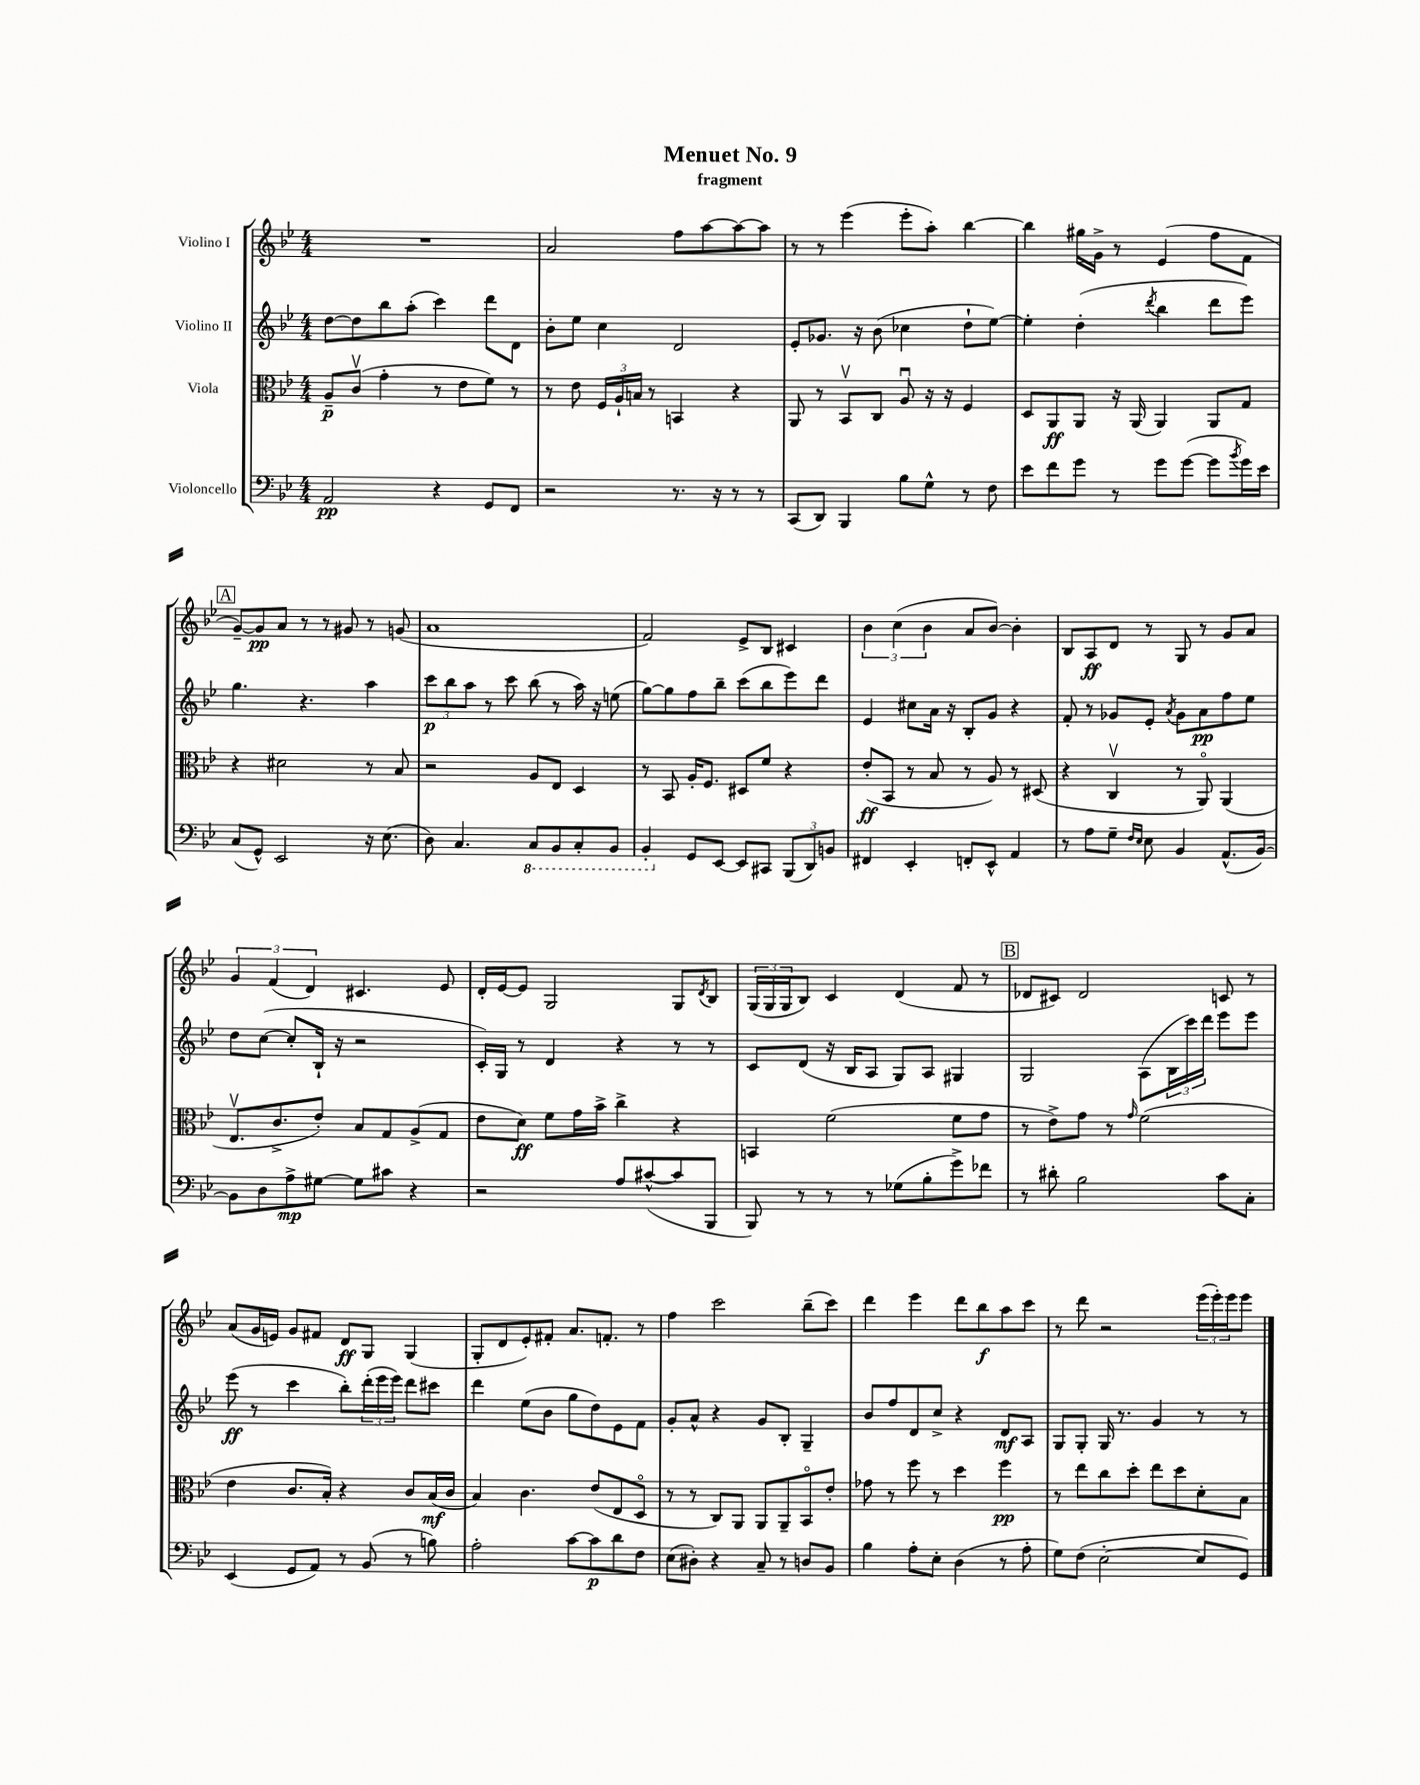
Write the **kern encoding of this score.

**kern	**kern	**kern	**kern
*staff4	*staff3	*staff2	*staff1
*clefF4	*clefC3	*clefG2	*clefG2
*k[b-e-]	*k[b-e-]	*k[b-e-]	*k[b-e-]
*M4/4	*M4/4	*M4/4	*M4/4
2AA	8A~	[8dd	1r
.	(8cv	8dd]	.
.	4g'	8bb-	.
.	.	(8aa'	.
4r	8r	4ccc)	.
.	8e-	.	.
8GG	8f)	8ddd	.
8FF	8r	8d	.
=	=	=	=
2r	8r	8b-'	2a
.	8e-	8ee-	.
.	24F	4cc	.
.	24A`	.	.
.	24B	.	.
.	8r	.	.
8.r	4BB	2d	8ff
.	.	.	[8aa
16r	.	.	.
8r	4r	.	8aa_
8r	.	.	8aa]
=	=	=	=
(8CC	8AA	8e-'	8r
8DD)	8r	8.g-	8r
4BBB-	8BB-v	.	(4eee-
.	.	16r	.
.	8C	(8b-	.
8B-	8Au	4cc-	8eee-'
8G^^	16r	.	8aa')
.	16r	.	.
8r	4F	8dd`	[4bb-
8F	.	[8ee-)	.
=	=	=	=
8e-	8D	4ee-']	4bb-]
8f	8AA	.	.
8g	8AA	(4dd'	16gg#
.	.	.	16g^
8r	16r	.	8r
.	(16AA	.	.
.	.	8qddd	.
8g	4AA)	4bb-	(4e-
([8g	.	.	.
8g]	8AA	8ddd	8ff
8qb-	.	.	.
16g)	8G	8eee-)	8f
16e-	.	.	.
=	=	=	=
(8C	4r	4.gg	[8g~)
8GG^^)	.	.	8g]
2EE-	2d#	.	8a
.	.	4.r	8r
.	.	.	8r
.	.	.	8g#
16r	8r	4aa	8r
(8.E-	.	.	.
.	8B-	.	(8g
=	=	=	=
8D)	2r	12ccc	1a
.	.	12bb-	.
4.C	.	.	.
.	.	12aa	.
.	.	8r	.
.	.	8ccc	.
8CC	8A	(8bb-	.
8BBB-	8E-	8r	.
8CC'	4D	16aa)	.
.	.	16r	.
8BBB-	.	(8ee	.
=	=	=	=
4BBB-'	8r	[8gg)	2f)
.	8BB-	8gg]	.
8GG	16A'	8ff	.
.	8.F	.	.
[8EE-	.	8bb-~	.
8EE-]	8D#	(8ccc	8e-^
8CC#	8f	8bb-	8B-
(12BBB-	4r	8eee-)	4c#
12DD)	.	.	.
.	.	8ddd	.
12BB	.	.	.
=	=	=	=
4FF#	(8e-'	4e-	6b-
.	8BB-	.	.
.	.	.	(6cc
4EE-'	8r	8cc#	.
.	.	.	6b-
.	8B-	16a	.
.	.	16r	.
8FF'	8r	8B-'	8a
8EE-^^	8A)	8g	[8b-)
4AA	8r	4r	4b-']
.	(8D#	.	.
=	=	=	=
8r	4r	8f'	8B-
8A	.	8r	8A
8G~	4Cv	8g-	8d
16qqF	.	.	.
16qqE-	.	.	.
8E-	.	8e-'	8r
.	.	8qa	.
4BB-	8r	8g-	8G
.	8AAo)	8a	8r
(8.AA^^	(4AA	8ff	8g
.	.	8ee-	8a
[16BB-)	.	.	.
=	=	=	=
8BB-]	8.E-v	8dd	6g
8D	.	([8cc	.
.	.	.	(6f
.	8.c^	.	.
8A^	.	8cc']	.
.	.	.	6d)
[8G#	8e-')	16B-`	.
.	.	16r	.
8G#]	8B-	2r	4.c#
8c#	8G	.	.
4r	(8A^	.	.
.	8G	.	8e-
=	=	=	=
2r	8e-	16c')	16d'
.	.	16G	[16e-
.	8d)	8r	8e-]
.	8f	4d	2G
.	16g	.	.
.	16b-^	.	.
8A	4cc^	4r	.
([8c#^^	.	.	.
8c#]	4r	8r	8G
.	.	.	8qd
8BBB-	.	8r	8B-
=	=	=	=
8BBB-)	4BB	8c	(24G
.	.	.	24G
.	.	.	24G
8r	.	(8d	8B-)
8r	(2f	16r	4c
.	.	16B-	.
8r	.	8A	.
(8G-	.	8G)	(4d
8B-'	.	8A	.
8g^)	8f	4G#	8f
8f-	8g	.	8r
=	=	=	=
8r	8r	2G	8d-
8d#'	8e-^)	.	8c#)
2B-	8g	.	2d-
.	8r	.	.
.	16qqg	.	.
.	(2f	(8A	.
.	.	24B-	.
.	.	24ccc)	.
.	.	24ddd	.
8c	.	8eee-	8c
8C'	.	8eee-	8r
=	=	=	=
(4EE-	4e-	(8eee-	(8a
.	.	8r	16g
.	.	.	16e)
8GG	8.c	4ccc	8g
8AA)	.	.	8f#
.	16B-')	.	.
8r	4r	8bb-')	8d
(8BB-	.	(24ddd'	8G
.	.	24eee-	.
.	.	24eee-)	.
8r	8c	8ddd	(4G
8B)	(16B-	8ccc#	.
.	16c	.	.
=	=	=	=
2A'	4B-)	4ddd	8G'
.	.	.	8d
.	4.c	(8ee-	8e-')
.	.	8b-	8f#'
[8c	.	8gg	8.a
8c]	(8e-	8dd)	.
.	.	.	8.f'
8d	8E-	8e-	.
8F	8Do	8f	8r
=	=	=	=
(8E-	8r	8g'	4ff
8D#')	8r	8a^^	.
4r	8C)	4r	2ccc
.	8AA	.	.
8C~	8AA	8g	.
8r	8AA~	8B-'	.
8D	8BB-o	4G~	(8bb-~
8BB-	8e-'	.	8ccc)
=	=	=	=
4B-	8g-	8b-	4ddd
.	8r	8ff	.
8A'	8ff	8d	4eee-
8E-'	8r	8cc^	.
(4D	4dd	4r	8ddd
.	.	.	8bb-
8r	4ff	8d	8aa
8A'	.	8A	8ccc
=	=	=	=
8G)	8r	8G	8r
(8F	8ee-	8G'	8ddd
[2E-'	8cc	16G	2r
.	.	8.r	.
.	8dd'	.	.
.	8ee-	4g	.
.	8dd	.	.
8E-]	8d'	8r	(24eee-
.	.	.	24eee-')
.	.	.	24eee-
8GG)	8B-	8r	8eee-
==	==	==	==
*-	*-	*-	*-
